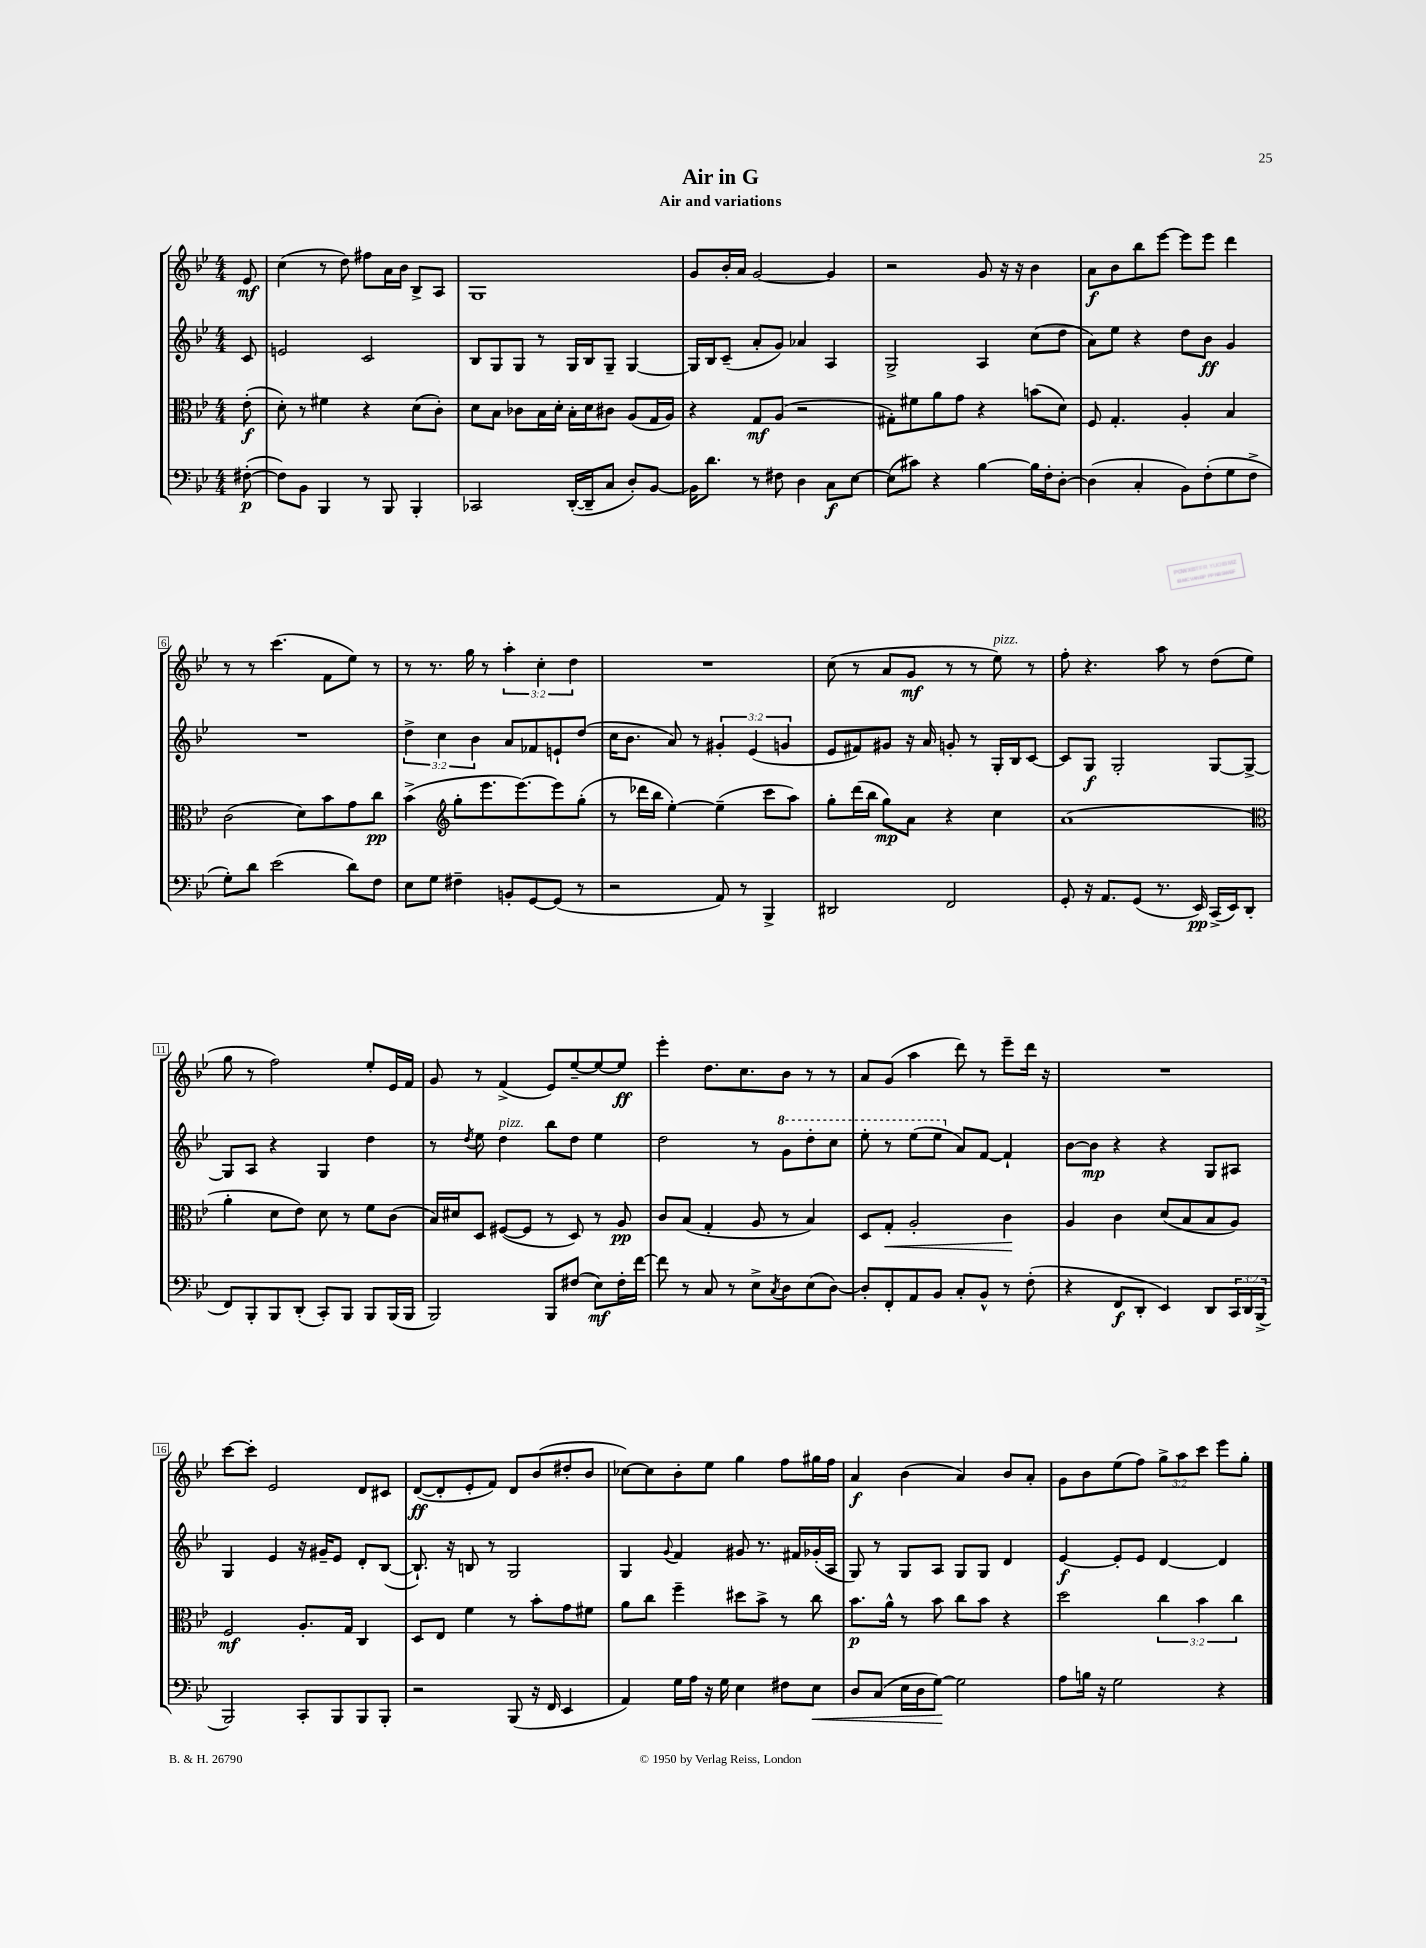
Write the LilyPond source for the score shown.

\header { title = "Air in G" subtitle = "Air and variations" }
<<
\new StaffGroup <<
\new Staff = "s0" {
    \clef treble \key bes \major \numericTimeSignature \time 4/4 \override Staff.TupletNumber.text = #tuplet-number::calc-fraction-text \partial 8
    ees'8\mf |
    c''4( r8 d''8) fis''8 a'16 bes'16 bes8-> a8 |
    g1 |
    g'8 bes'16-. a'16 g'2~ g'4 |
    r2 g'8 r16 r16 bes'4 |
    a'8\f bes'8 bes''8 ees'''8~ ees'''8 ees'''8 d'''4 |
    r8 r8 c'''4.( f'8 ees''8) r8 |
    r8 r8. g''16 r8 \tuplet 3/2 { a''4-. c''4-. d''4 } |
    R1 |
    c''8( r8 a'8 g'8\mf r8 r8 ees''8^\markup { \italic "pizz." }) r8 |
    f''8-. r4. a''8 r8 d''8( ees''8 |
    g''8 r8 f''2) ees''8-. ees'16 f'16 |
    g'8 r8 f'4->( ees'8) ees''8~-- ees''8~ ees''8\ff |
    ees'''4-. d''8. c''8. bes'8 r8 r8 |
    a'8 g'8( a''4 d'''8) r8 ees'''8-- d'''16 r16 |
    R1 |
    c'''8~ c'''8-. ees'2 d'8 cis'8 |
    d'8~\ff( d'8-. ees'8-. f'8) d'8 bes'8( dis''8-. bes'8 |
    ces''8~) ces''8 bes'8-. ees''8 g''4 f''8 gis''16 f''16 |
    a'4\f bes'4( a'4) bes'8 a'8-. |
    g'8 bes'8 ees''8( f''8) \tuplet 3/2 { g''8-> a''8 c'''8 } ees'''8 g''8-. \bar "|." |
}
\new Staff = "s1" {
    \clef treble \key bes \major \numericTimeSignature \time 4/4 \override Staff.TupletNumber.text = #tuplet-number::calc-fraction-text \partial 8
    c'8 |
    e'2 c'2 |
    bes8 g8 g8 r8 g16 bes16 g8-- g4~ |
    g16 bes16 c'8--( a'8-. g'8) aes'4 a4 |
    g2-> a4 c''8( d''8 |
    a'8) ees''8 r4 d''8 bes'8\ff g'4 |
    R1 |
    \tuplet 3/2 { d''4-> c''4 bes'4 } a'8 fes'8 e'8-! d''8( |
    c''16 bes'8. a'8) r8 \tuplet 3/2 { gis'4-. ees'4( g'4 } |
    ees'8 fis'8) gis'8 r16 a'16 g'8-. r8 g16-. bes16 c'8~ |
    c'8 g8\f g2-. g8~ g8~-> |
    g8 a8 r4 g4 d''4 |
    r8 \acciaccatura { d''8 } ees''8 d''4^\markup { \italic "pizz." } bes''8 d''8 ees''4 |
    d''2 r8 \ottava #1 g''8 d'''8-. c'''8 |
    ees'''8-. r8 ees'''8( ees'''8 \ottava #0 a'8) f'8~ f'4-! |
    bes'8~ bes'8\mp r4 r4 g8 ais8 |
    g4 ees'4 r16 gis'16-- ees'8 d'8-. bes8~( |
    bes8.-!) r16 b8 r8 g2 |
    g4 \appoggiatura { g'8 } f'4 gis'8 r8. fis'16 ges'16-.( a16 |
    g8) r8 g8 a8 g8 g8 d'4 |
    ees'4~\f ees'8-. ees'8 d'4~ d'4 \bar "|." |
}
\new Staff = "s2" {
    \clef alto \key bes \major \numericTimeSignature \time 4/4 \override Staff.TupletNumber.text = #tuplet-number::calc-fraction-text \partial 8
    ees'8-.\f( |
    d'8-.) r8 fis'4 r4 d'8( c'8-.) |
    d'8 bes8 ces'8 bes16 d'16-. bes16-. d'16 cis'8 a8( g16 a16) |
    r4 g8\mf a8( r2 |
    gis8-.) fis'8 a'8 g'8 r4 b'8( d'8) |
    f8 g4.-. a4-. bes4 |
    c'2( d'8) bes'8 g'8 c''8\pp |
    bes'4->( \clef treble g''8-. ees'''8. ees'''8.~) ees'''8 g''8-.( |
    r8 des'''16 bes''16 ees''4~-.) ees''4--( c'''8 a''8) |
    g''8-. d'''16( bes''16 g''8\mp) a'8 r4 c''4 |
    a'1( |
    \clef alto a'4-. d'8 ees'8) d'8 r8 f'8 c'8( |
    bes16) dis'16 d8 fis8~( fis8 r8 d8) r8 a8\pp |
    c'8 bes8( g4-. a8 r8 bes4) |
    d8 g8-.\< a2-. c'4\! |
    a4 c'4 d'8( bes8 bes8 a8) |
    f2\mf a8.-. g16 c4 |
    d8 ees8 f'4 r8 bes'8-. g'8 fis'8 |
    a'8 c''8 f''4-- dis''8 bes'8-> r8 c''8 |
    bes'8.\p a'16-^ r8 bes'8 c''8 bes'8 r4 |
    d''2 \tuplet 3/2 { c''4 bes'4 c''4 } \bar "|." |
}
\new Staff = "s3" {
    \clef bass \key bes \major \numericTimeSignature \time 4/4 \override Staff.TupletNumber.text = #tuplet-number::calc-fraction-text \partial 8
    fis8~-.\p( |
    fis8) bes,8 bes,,4 r8 bes,,8 bes,,4-. |
    ces,2 d,16~-.( d,16-- c8 d8-.) bes,8~ |
    bes,16 d'8. r8 fis8 d4 c8\f ees8~ |
    ees8( cis'8) r4 bes4~ bes16 f16-. d8~-. |
    d4( c4-. bes,8) f8-.( g8 f8-> |
    g8-.) d'8 ees'2( d'8) f8 |
    ees8 g8 fis4-- b,8-. g,8~ g,8( r8 |
    r2 a,8) r8 bes,,4-> |
    dis,2 f,2 |
    g,8-. r16 a,8. g,8( r8. ees,16\pp) c,16->( ees,16) d,8( |
    f,8) bes,,8-. bes,,8 d,8-.( c,8-.) bes,,8 bes,,8 bes,,16( bes,,16 |
    bes,,2) bes,,8 fis8( ees8\mf) fis16-. f'16~ |
    f'8 r8 c8 r8 ees8-> \acciaccatura { c8 } d8 ees8( d8~) |
    d8-. f,8-. a,8 bes,8 c8-. bes,8-^ r8 f8-.( |
    r4 f,8\f d,8-. ees,4) d,8 \tuplet 3/2 { c,16 d,16 bes,,16->( } |
    bes,,2) c,8-. bes,,8 bes,,8 bes,,8-. |
    r2 bes,,8( r16 f,16 ees,4 |
    a,4) g16 a16 r16 g16 ees4 fis8 ees8\< |
    d8 c8( ees16 d16 g8~\!) g2 |
    a8 b16 r16 g2 r4 \bar "|." |
}
>>
>>
\layout { \context { \Score \override BarNumber.stencil = #(make-stencil-boxer 0.1 0.3 ly:text-interface::print) } }
